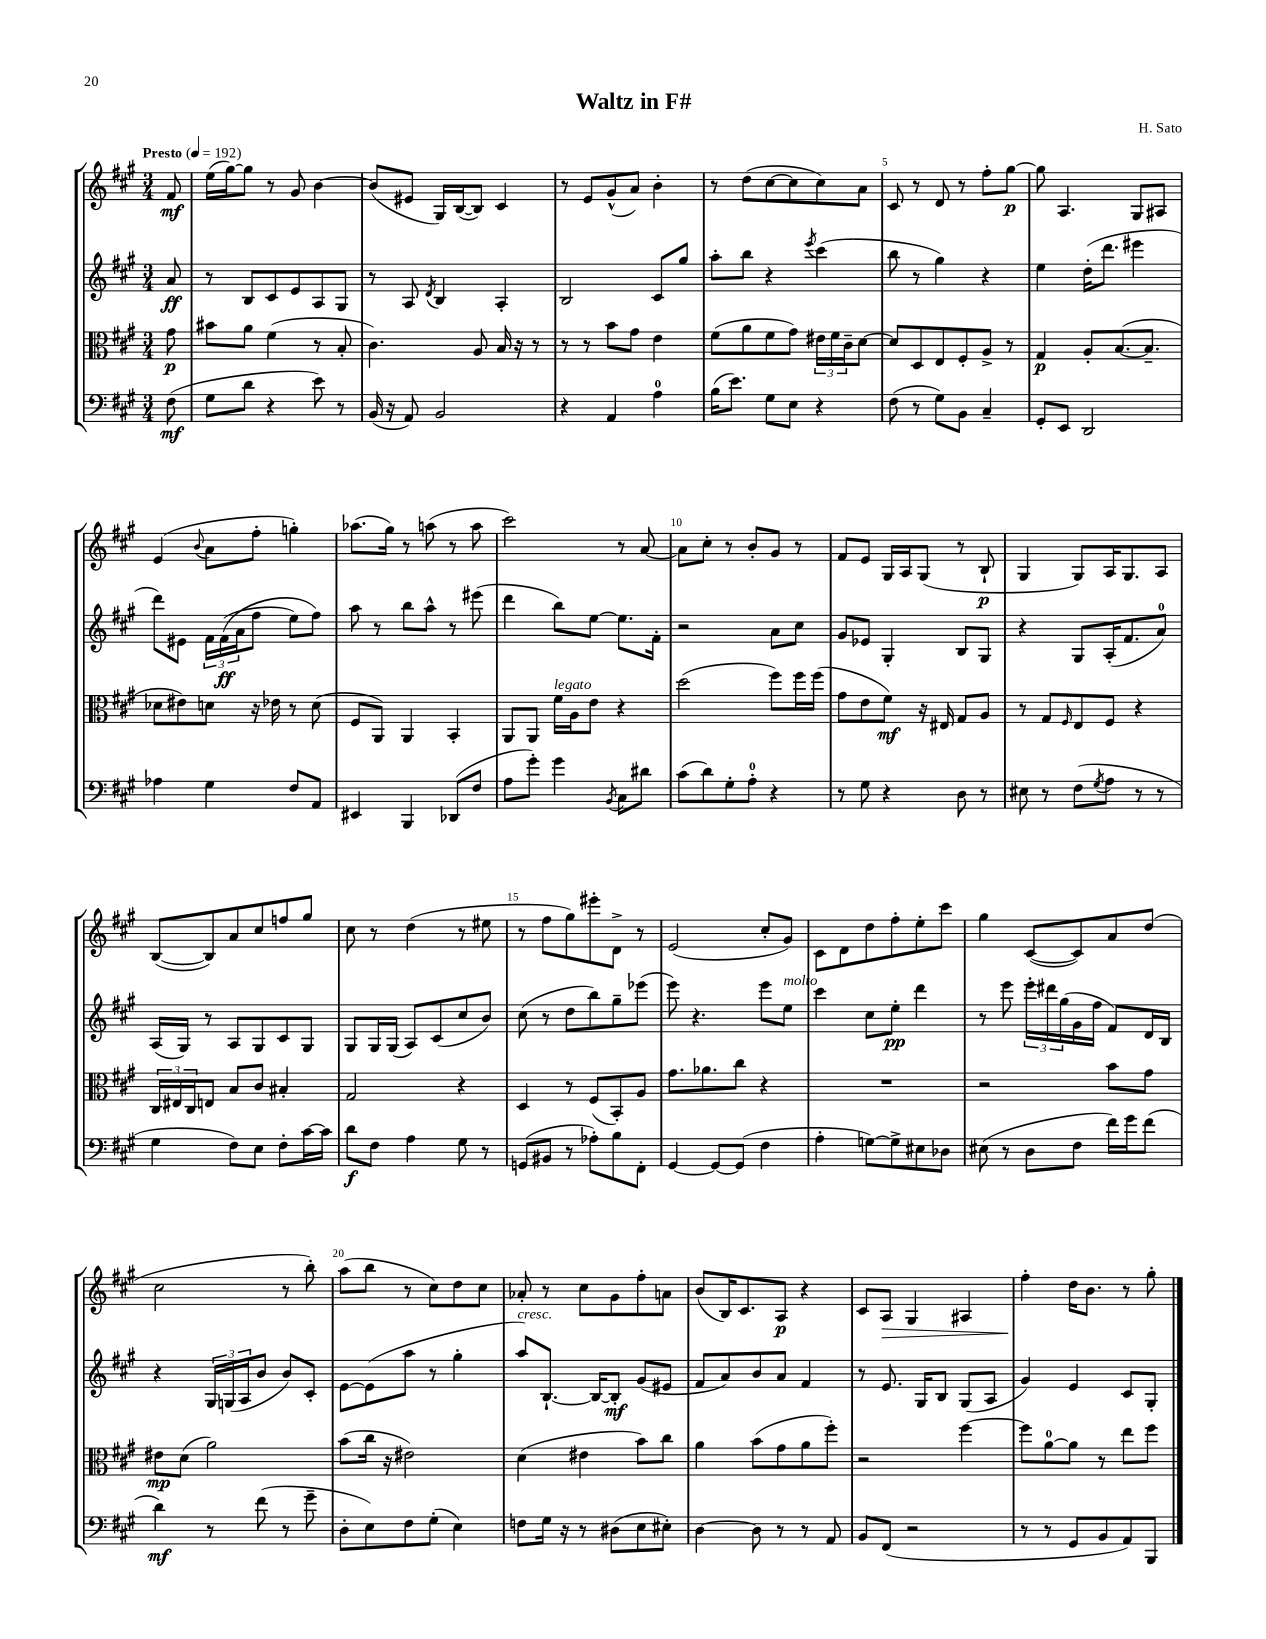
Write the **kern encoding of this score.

**kern	**kern	**kern	**kern
*staff4	*staff3	*staff2	*staff1
*clefF4	*clefC3	*clefG2	*clefG2
*k[f#c#g#]	*k[f#c#g#]	*k[f#c#g#]	*k[f#c#g#]
*M3/4	*M3/4	*M3/4	*M3/4
*MM192	*MM192	*MM192	*MM192
(8F#	8g#	8a	8f#
=	=	=	=
8G#	8b#	8r	(16ee
.	.	.	[16gg#)
8d	8a	8B	8gg#]
4r	(4f#	8c#	8r
.	.	8e	8g#
8e)	8r	8A	[4b
8r	8B'	8G#	.
=	=	=	=
(16BB	4.c#)	8r	(8b]
16r	.	.	.
8AA)	.	8A	8e#
.	.	8qd	.
2BB	.	4B	16G#)
.	.	.	([16B
.	8A	.	8B])
.	16B	4A'	4c#
.	16r	.	.
.	8r	.	.
=	=	=	=
4r	8r	2B	8r
.	8r	.	8e
4AA	8b	.	(8g#^^
.	8g#	.	8a)
4A	4e	8c#	4b'
.	.	8gg#	.
=	=	=	=
(16B	(8f#	8aa'	8r
8.e)	.	.	.
.	8a	8bb	(8dd
8G#	8f#	4r	[8cc#
8E	8g#)	.	8cc#]
.	.	8qeee	.
4r	24e#	(4ccc#	8cc#)
.	24f#	.	.
.	24c#~	.	.
.	[8d	.	8a
=	=	=	=
(8F#	8d]	8bb	8c#
8r	8D	8r	8r
8G#)	8E	4gg#)	8d
8BB	8F#'	.	8r
4C#~	8A^	4r	8ff#'
.	8r	.	[8gg#
=	=	=	=
8GG#'	4G#	4ee	8gg#]
8EE	.	.	4.A
2DD	8A'	(16dd'	.
.	.	8.ddd	.
.	([8.B	.	.
.	.	4eee#	8G#
.	8.B~]	.	.
.	.	.	8A#
=	=	=	=
4A-	8d-	8ddd)	(4e
.	8e#)	8e#	.
.	.	.	8qqb
4G#	8d	24f#	8a
.	.	&((24f#	.
.	.	24a	.
.	16r	8ff#	8ff#'
.	16e-	.	.
8F#	8r	8ee)	4gg')
8AA	(8d	8ff#&)	.
=	=	=	=
4EE#	8F#	8aa	(8.aa-
.	8AA)	8r	.
.	.	.	16gg#)
4BBB	4AA	8bb	8r
.	.	8aa^^	(8aa
(8DD-	4BB'	8r	8r
8F#	.	(8eee#	8aa
=	=	=	=
8A	8AA	4ddd	2ccc#)
8g#')	8AA	.	.
4g#	16f#	8bb)	.
.	16A	.	.
.	8e	[8ee	.
8qBB	.	.	.
8C#	4r	8.ee]	8r
8d#	.	.	[8a
.	.	16f#'	.
=	=	=	=
(8c#	(2dd	2r	8a]
8d)	.	.	8cc#'
8G#'	.	.	8r
8A'	.	.	8b'
4r	8ff#)	8a	8g#
.	16ff#	8cc#	8r
.	(16ff#	.	.
=	=	=	=
8r	8g#	8g#	8f#
8G#	8e	8e-	8e
4r	8f#)	4G#'	16G#
.	.	.	16A
.	16r	.	(8G#
.	16E#	.	.
8D	8G#	8B	8r
8r	8A	8G#	8B`
=	=	=	=
8E#	8r	4r	4G#
8r	8G#	.	.
.	16qqF#	.	.
(8F#	8E	8G#	8G#)
8qG#	.	.	.
8A	8F#	(16A'	16A
.	.	8.f#	8.G#
8r	4r	.	.
8r	.	8a)	8A
=	=	=	=
4G#	24C#	(16A	([8B
.	24E#	.	.
.	.	16G#)	.
.	24C#	.	.
.	8E	8r	8B])
8F#)	8B	8A	8a
8E	8c#	8G#	8cc#
8F#'	4B#'	8c#	8ff
[16c#	.	8G#	8gg#
16c#]	.	.	.
=	=	=	=
8d	2G#	8G#	8cc#
8F#	.	16G#	8r
.	.	(16G#	.
4A	.	8A)	(4dd
.	.	(8c#	.
8G#	4r	8cc#	8r
8r	.	8b)	8ee#
=	=	=	=
(8GG	4D	(8cc#	8r
8BB#	.	8r	8ff#
8r	8r	8dd	8gg#)
8A-')	(8F#	8bb)	8eee#'
8B	8BB')	8gg#~	8d^
8FF#'	8A	(8eee-	8r
=	=	=	=
[4GG#	8.g#	8eee)	(2e
.	.	4.r	.
.	8.a-	.	.
8GG#_	.	.	.
(8GG#]	8cc#	.	.
4F#	4r	8eee	8cc#'
.	.	8ee	8g#)
=	=	=	=
4A'	2.r	4ccc#	8c#
.	.	.	8d
[8G)	.	8cc#	8dd
8G^]	.	8ee'	8ff#'
8E#	.	4ddd	8ee'
8D-	.	.	8ccc#
=	=	=	=
(8E#	2r	8r	4gg#
8r	.	8eee	.
8D	.	24eee'	([8c#
.	.	24ddd#	.
.	.	(24gg#	.
8F#	.	16g#	8c#])
.	.	16ff#	.
16f#)	8b	8f#)	8a
16g#	.	.	.
(8f#	8g#	16d	(8dd
.	.	16B	.
=	=	=	=
4d)	8e#	4r	2cc#
.	(8d	.	.
8r	2a)	24G#	.
.	.	(24G	.
.	.	24A	.
(8f#	.	8b	.
8r	.	8b)	8r
8g#~	.	8c#'	8bb')
=	=	=	=
8D'	(8b	[8e	(8aa
8E)	16cc#	(8e]	8bb
.	16r	.	.
8F#	2e#)	8aa	8r
(8G#'	.	8r	8cc#)
4E)	.	4gg#'	8dd
.	.	.	8cc#
=	=	=	=
8F	(4d	8aa)	8a-'
16G#	.	[8.B`	8r
16r	.	.	.
8r	4e#	.	8cc#
.	.	16B_	.
(8D#	.	8B']	8g#
8E	8b)	(8g#	8ff#'
8E#')	8cc#	8e#	8a
=	=	=	=
[4D	4a	8f#	(8b
.	.	8a)	16B)
.	.	.	8.c#
8D]	(8b	8b	.
8r	8g#	8a	8A
8r	8a	4f#	4r
8AA	8ff#')	.	.
=	=	=	=
8BB	2r	8r	8c#
(8FF#	.	8.e	8A
2r	.	.	4G#
.	.	16G#	.
.	.	8B	.
.	[4ff#	(8G#	4A#
.	.	8A	.
=	=	=	=
8r	8ff#]	4g#)	4ff#'
8r	[8a	.	.
8GG#	8a]	4e	16dd
.	.	.	8.b
8BB	8r	.	.
8AA)	8ee	8c#	8r
8BBB	8ff#	8G#'	8gg#'
==	==	==	==
*-	*-	*-	*-
